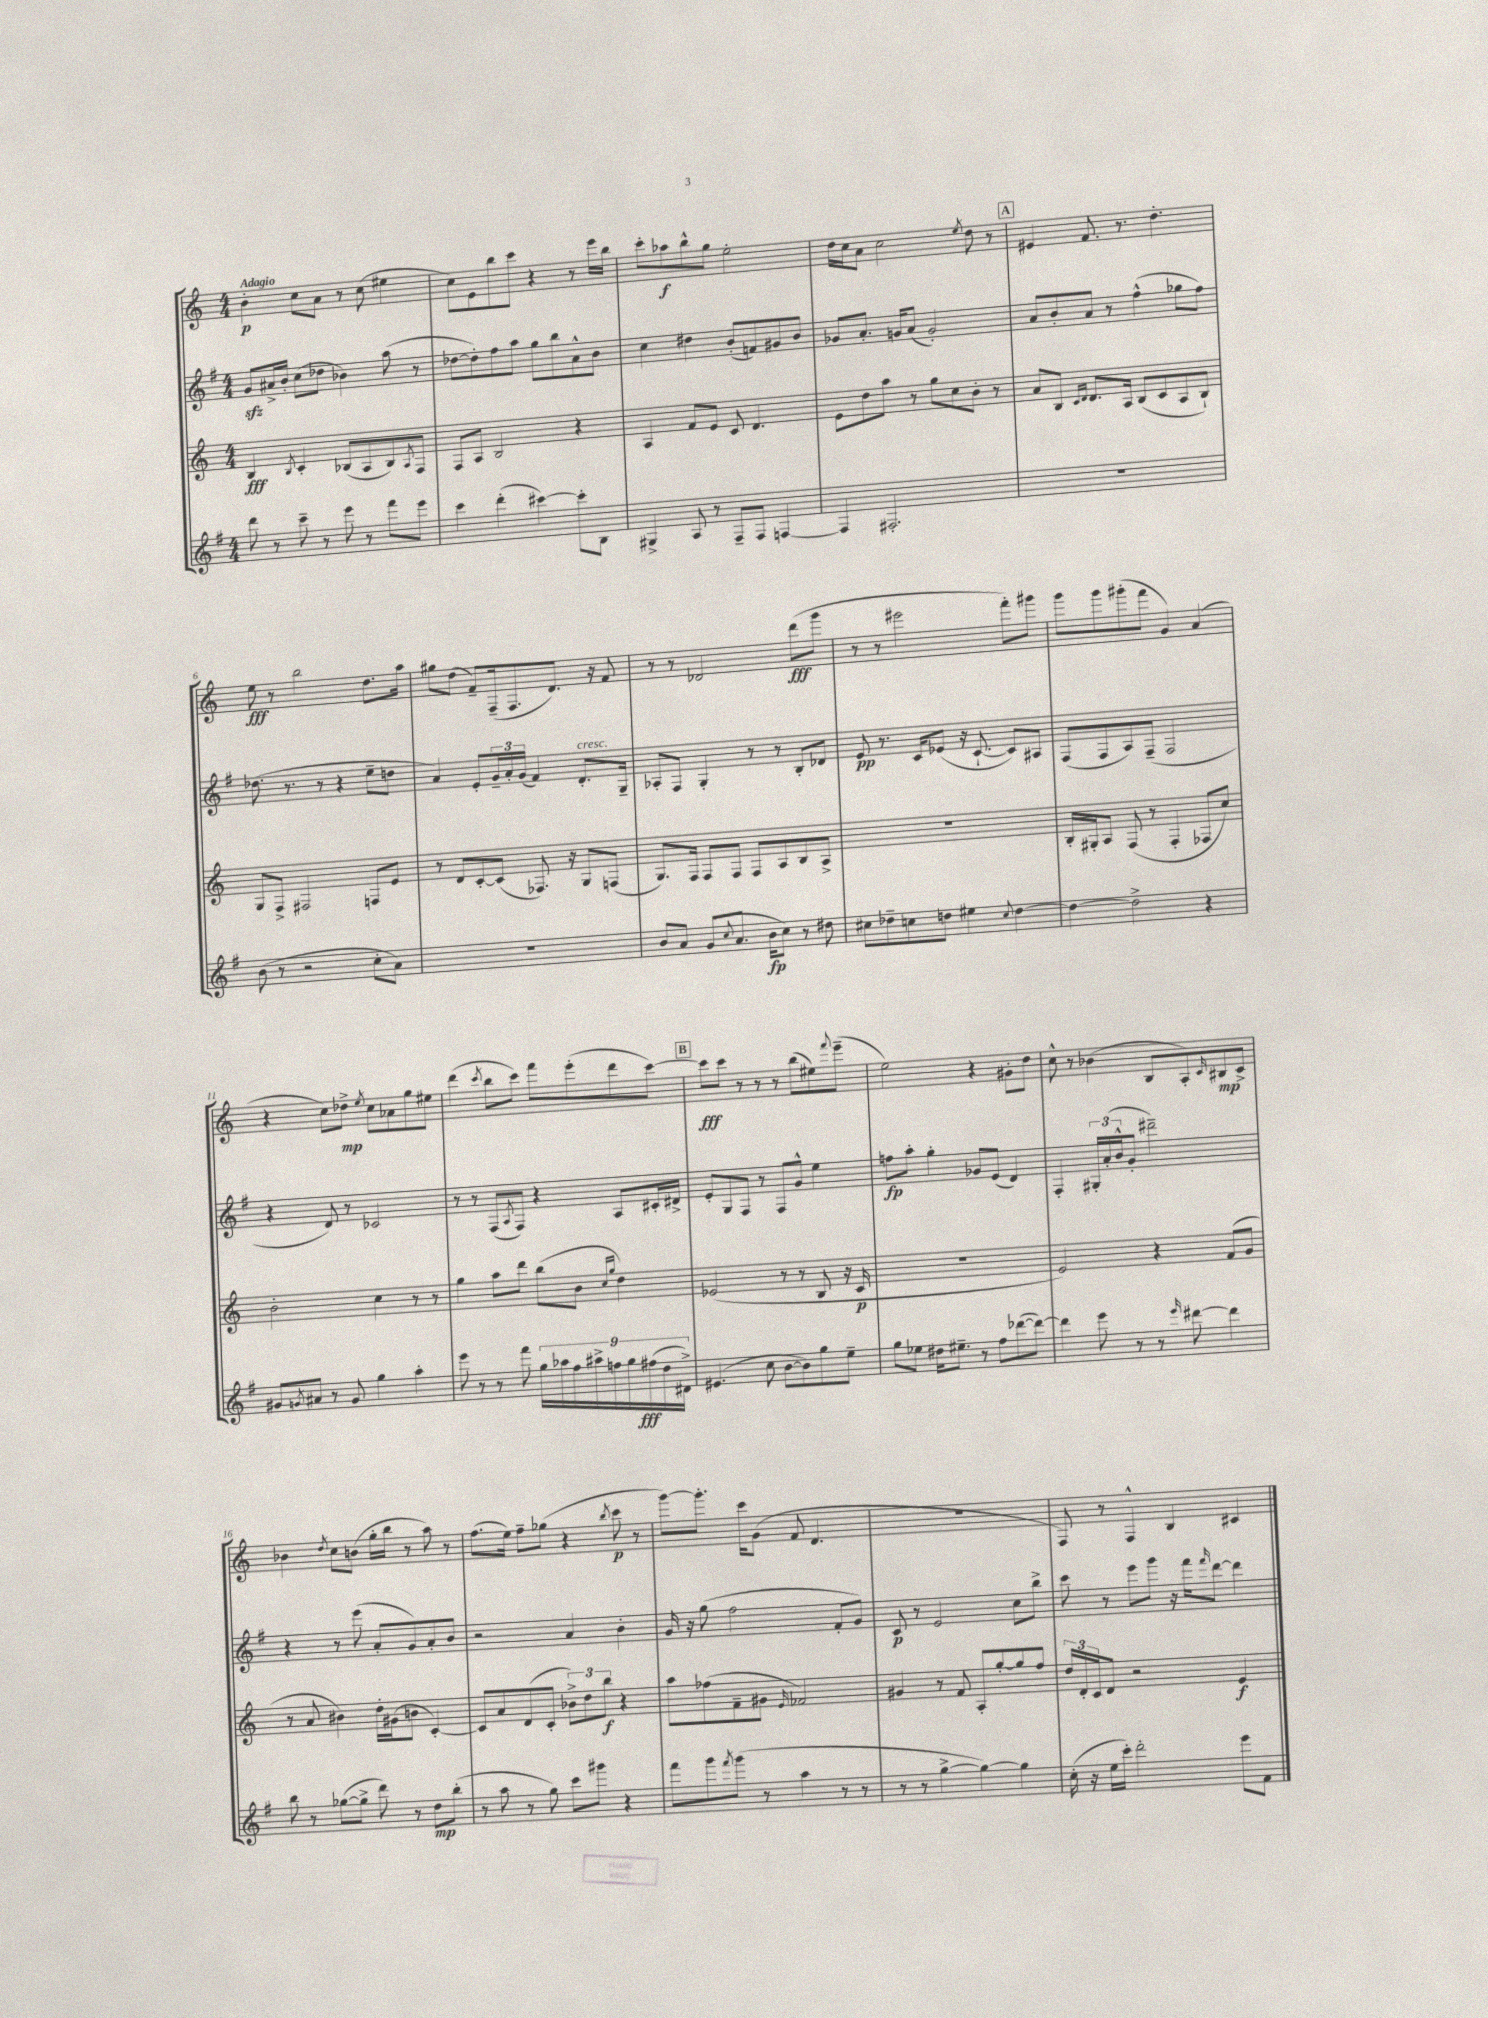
<<
\new StaffGroup <<
\new Staff = "s0" {
    \clef treble \key c \major \numericTimeSignature \time 4/4 \tempo "Adagio"
    b'4-.\p c''8 a'8 r8 c''8( eis''4 |
    c''8) e'8 b''8 c'''8 r4 r8 e'''16 b''16 |
    c'''8-. aes''8\f b''8-^ g''8 e''2-. |
    d''16 c''16 a'8 c''2 \acciaccatura { e''8 } d''8 r8 |
    \mark \markup { \box "A" } eis'4 f'8. r8. d''4.-. |
    e''8\fff r8 b''2 d''8. a''16 |
    gis''8 d''8( f'8--) f16--( f8. d'8.) r16 f'8 |
    r8 r8 des'2 d'''8\fff( g'''8 |
    r8 r8 eis'''2 f'''8-.) gis'''8 |
    g'''8 g'''8 gis'''8-.( f'''8 g'4) a'4( |
    r4 c''8) des''8->\mp \acciaccatura { e''8 } c''8 aes'8 g''8 eis''8 |
    d'''4( \acciaccatura { c'''8 } b''8 c'''8) f'''8 e'''8-.( d'''8 c'''8~) |
    \mark \markup { \box "B" } c'''8\fff c'''8 r8 r8 r8 b''8( eis''8) \appoggiatura { f'''8 } e'''8--( |
    e''2) r4 gis'8-. d''8 |
    c''8-^ r8 bes'4( b8 a8-.) \grace { c'16 } bis8\mp c'8-> |
    bes'4 \acciaccatura { d''8 } c''8 b'8( g''16-. b''16 r8 a''8) r8 |
    f''8.( e''16) f''8-- ges''8( r4 \acciaccatura { b''8 } c'''8\p r8 |
    g'''8~) g'''8.-. c'''16 g'8( f'8 d'4. |
    R1 |
    f8) r8 f4-^ b4 cis'4 \bar "|." |
}
\new Staff = "s1" {
    \clef treble \key g \major \numericTimeSignature \time 4/4
    g'8\sfz ais'16-> b'16-. c''8( des''8 bes'4) a''8( r8 |
    des''8~ des''8-.) fis''8 a''8 g''8 b''8 a'8-^ b'8 |
    c''4 dis''4 b'8-.( f'8) gis'8 b'8 |
    ges'8 a'8.-. g'16 a'8( g'2-.) |
    \mark \markup { \box "A" } a'8 b'8-. a'8 r8 fis''4-^( ges''8 fis''8) |
    des''8.( r8. r8 r4 e''8-- d''8 |
    a'4) e'8-. \tuplet 3/2 { g'16-- a'16-. g'16( } fis'4) d'8.-.^\markup { \italic "cresc." } g16-- |
    aes8-. fis8 g4-. r8 r8 b8-. des'8 |
    e'8\pp r8. c'16 ees'8( r16 c'8.~-! c'8) ais8 |
    fis8( fis8 a8) fis8--( fis2 |
    r4 d'8) r8 ces'2 |
    r8 r8 fis8( \acciaccatura { a8 } fis8) r4 a8 cis'16-. dis'16-> |
    \mark \markup { \box "B" } e'8-. g8 fis8 r8 fis8 g'8-^ e''4 |
    f''8\fp a''8-. g''4-. ges'8 e'8( d'4) |
    fis4-. \tuplet 3/2 { gis16-. a'16-.( b'16-^ } g'8-. dis'''2--) |
    r4 r8 e'''8( a'8-. g'8) a'8-. b'8 |
    r2 a'4 b'4-. |
    g'16 r16 g''8( fis''2 fis'8-. g'8) |
    c'8\p r8 e'2 c''8 b''8-> |
    c'''8 r8 e'''8 g'''8 r16 fis'''16 \grace { fis'''16 } d'''8~ d'''4 \bar "|." |
}
\new Staff = "s2" {
    \clef treble \key c \major \numericTimeSignature \time 4/4
    b4\fff \acciaccatura { b8 } c'4-. bes8( a8 bes8) \acciaccatura { a8 } f8 |
    f8 a8 b2 r4 |
    a4 f'8 e'8 c'8 d'4. |
    e'8 d''8 a''8 r8 g''8 c''8 b'8-. r8 |
    \mark \markup { \box "A" } a'8 b8 \grace { c'16 d'16 } d'8. a16 b8( c'8 a8 b8-!) |
    g8 f8-> fis2 f8 e'8 |
    r8 d'8 c'8~-. c'8( fes8.) r16 g8 f8( |
    g8.) f16 f8 f8 f8 a8 b8 a8-> |
    R1 |
    b16-. gis16-. a8 f8( r8 f4-. fes8 c''8) |
    b'2-. c''4 r8 r8 |
    g''4 a''8 d'''8 b''8( b'8 \grace { c''16 g''16 } d''4) |
    \mark \markup { \box "B" } ees'2( r8 r8 b8 r16 c'16\p |
    R1 |
    e'2) r4 f'8( g'8 |
    r8 a'8 bis'4) d''16-. gis'16( b'8 c'4~-.) |
    c'8 a'8 d'8( c'8-. \tuplet 3/2 { bes'8->) d''8 b''8\f } r4 |
    a''8 fes''8( f'8-- gis'8 \grace { e'16 } fes'2) |
    gis'4 r8 f'8 a8-. g''8~-. g''8 f''8 |
    \tuplet 3/2 { d''16 d'16-. c'16 } d'8 r2 e'4\f \bar "|." |
}
\new Staff = "s3" {
    \clef treble \key g \major \numericTimeSignature \time 4/4
    d'''8 r8 c'''8-- r8 e'''8 r8 fis'''8 e'''8 |
    c'''4 d'''4-.( cis'''4~) cis'''8-. b8 |
    gis4-> a8 r8 fis8-- fis8 f4~ |
    f4 fis2.-. |
    \mark \markup { \box "A" } R1 |
    b'8( r8 r2 c''8-. a'8) |
    R1 |
    b'8 a'8 g'8( \appoggiatura { c''8 } a'8. b'16\fp c''8) r8 dis''8 |
    cis''8 des''8-- c''8 d''8 eis''4 \appoggiatura { c''8 } d''4~ |
    d''4~ d''2-> r4 |
    gis'8 \acciaccatura { g'8 } ais'8 r8 g'8 g''4 a''4-. |
    e'''8 r8 r8 fis'''8 \tuplet 9/8 { g''16 aes''16 fis''16 ais''16-> f''16 g''16 fis''16\fff( d''16 dis'16->) } |
    \mark \markup { \box "B" } eis'4.( c''8 b'8~ b'8) g''8 e''8-- |
    g''8 ees''8 dis''16 eis''8.-- r8 fis''8 des'''8~( des'''8~) |
    des'''4 e'''8 r8 r8 \grace { e'''16 } dis'''8~ dis'''4 |
    b''8 r8 ges''8~( ges''8-> d'''8) r8 d''8\mp b''8-.( |
    r8 a''8 r8 g''8) c'''8 gis'''8 r4 |
    fis'''8 g'''8 \acciaccatura { fis'''8 } g'''8( r8 a''4 r8 r8 |
    r8 r8 g''4~-> g''4~) g''4 |
    c''16-.( r16 e''16 c'''16-.) d'''2-. e'''8 fis'8 \bar "|." |
}
>>
>>
